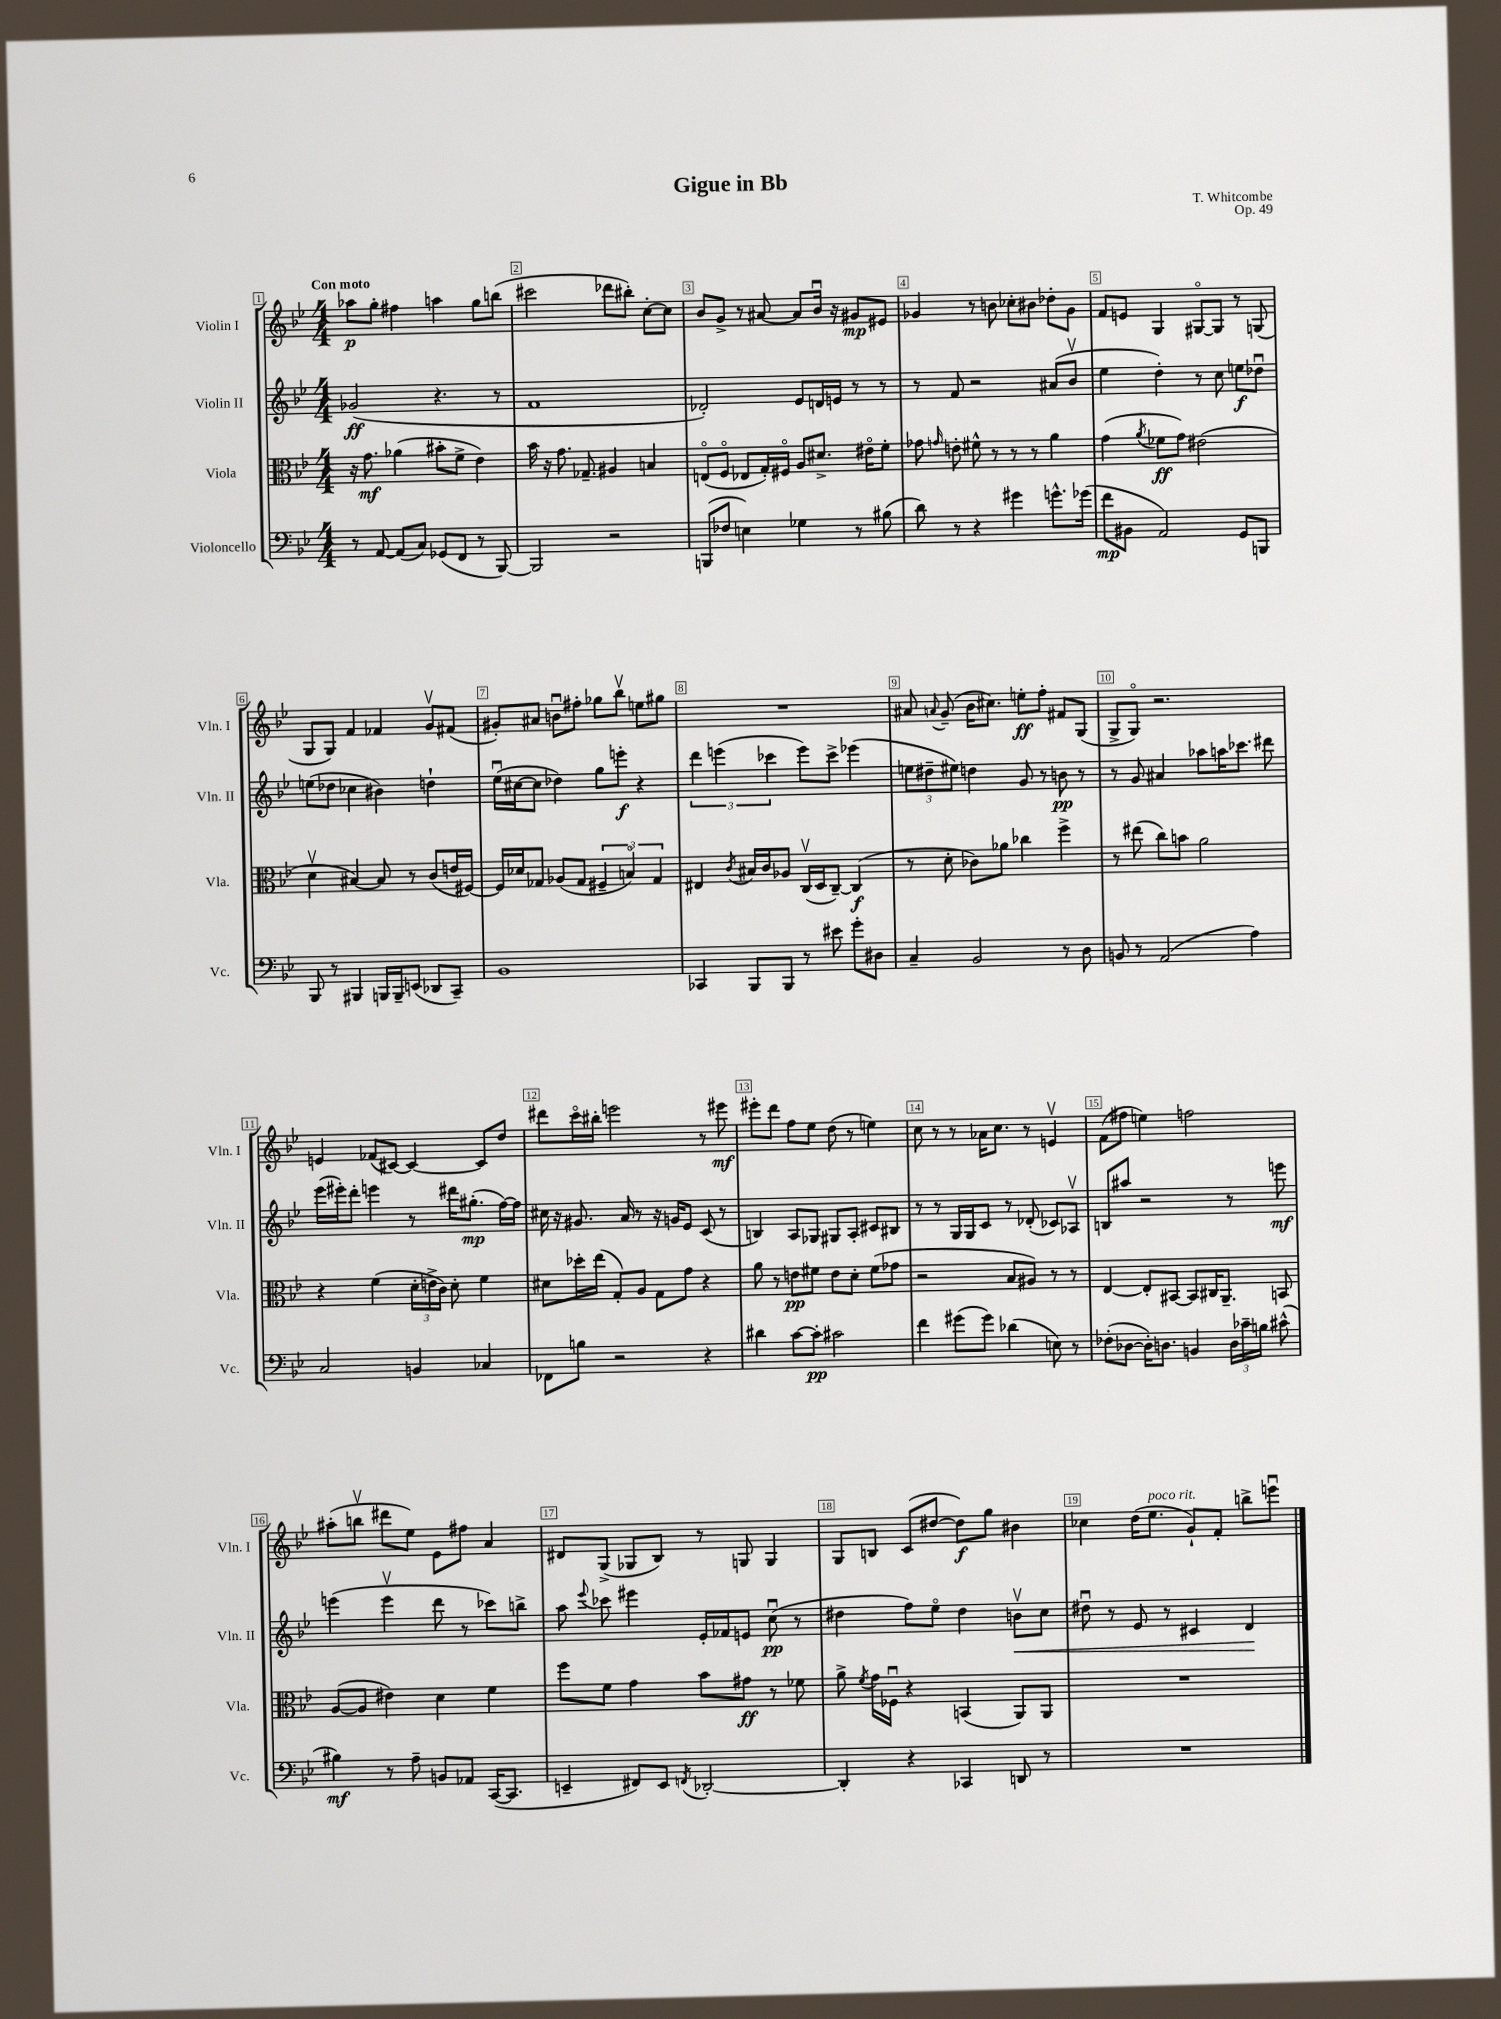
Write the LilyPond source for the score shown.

\header { title = "Gigue in Bb" composer = "T. Whitcombe" opus = "Op. 49" }
<<
\new StaffGroup <<
\new Staff = "s0" \with { instrumentName = "Violin I" shortInstrumentName = "Vln. I" } {
    \clef treble \key bes \major \numericTimeSignature \time 4/4 \tempo "Con moto"
    \autoBeamOff aes''8[\p g''8]-. fis''4 a''4 g''8[ b''8]( |
    cis'''2 des'''8[ bis''8]-.) c''8[~-. c''8] |
    bes'8[ g'8]-> r8 ais'8~ ais'8[ bes'16]\downbow r16 gis'8[\mp eis'8] |
    ges'4 r8 b'8 ces''8[-. bis'8] des''8[-. ges'8] |
    f'8[ e'8] g4 gis8[~\flageolet gis8] r8 g8( |
    g8[ g8]) f'4 fes'4 g'8[\upbow fis'8]( |
    gis'8[-.) ais'8] b'8[\downbow fis''8]-. ges''8[ bes''8]\upbow e''8[ gis''8] |
    R1 |
    ais'8 \appoggiatura { a'8 } g'8--( bes'16[ cis''8.]) e''8[-.\ff f''8]-. fis'8[ g8]( |
    g8[-> g8]\flageolet) r2. |
    e'4 fes'8[( cis'8]~) cis'4~ cis'8[ d''8] |
    dis'''8[ c'''16\flageolet bis''16]-. e'''2 r8 eis'''8\mf |
    eis'''8[-. d'''8] f''8[ ees''8] d''8( r8 e''4) |
    c''8 r8 r8 aes'16[ c''8.] r8 e'4\upbow |
    f'8[( fis''8] e''4) f''2 |
    ais''8[-.( b''8]\upbow dis'''8[ ees''8]) ees'8[ fis''8] a'4 |
    dis'8[ g8]->( ges8[ bes8]) r8 g8 g4 |
    g8[ b8] c'8[( dis''8]~ dis''8[\f) g''8] bis'4 |
    ces''4 d''16[( ees''8.]^\markup { \italic "poco rit." } g'8[-!) f'8]-. b''8[-> e'''8]\downbow \bar "|." |
}
\new Staff = "s1" \with { instrumentName = "Violin II" shortInstrumentName = "Vln. II" } {
    \clef treble \key bes \major \numericTimeSignature \time 4/4
    \autoBeamOff ges'2\ff( r4. r8 |
    f'1 |
    des'2-.) ees'8[ d'16 e'16] r8 r8 |
    r8 f'8 r2 ais'8[( bes'8]\upbow |
    ees''4 d''4-.) r8 c''8 e''8[\f des''8]\downbow |
    e''8[( des''8] ces''4 bis'4) d''4-! |
    ees''16[\downbow( cis''16~ cis''8] des''4) g''8[ e'''8]-.\f r4 |
    \tuplet 3/2 { d'''4 e'''4( ces'''4 } e'''8[) ces'''8]-> ees'''4( |
    \tuplet 3/2 { e''8[ dis''8-- eis''8]) } d''4 g'8 r8 b'8\pp r8 |
    r8 g'8 ais'4 aes''8[ a''16 ces'''8.] dis'''8 |
    ees'''16[( eis'''16-.) d'''8]-. e'''4 r8 dis'''16[ gis''8.]-.\mp( f''16[~) f''16] |
    cis''16 r16 gis'8. a'16 r8 r16 g'16[ ees'8] c'8( r8 |
    b4) a8[ ges8] gis8[ a8]-. cis'8[ bis8] |
    r8 r8 g16[ g16 c'8] r8 des'8-.( ces'8[) aes8]\upbow |
    b8[ ais''8] r2 r8 e'''8\mf |
    e'''4( e'''4\upbow d'''8 r8 ces'''8[) b''8]-> |
    a''8 \appoggiatura { ees'''8 } ces'''8 eis'''4 ees'16[-. fes'16 e'8] c''8\downbow\pp( r8 |
    dis''4 f''8[) ees''8]\flageolet dis''4 b'8[\upbow\< c''8] |
    dis''8\downbow r8 ees'8 r8 cis'4 d'4\! \bar "|." |
}
\new Staff = "s2" \with { instrumentName = "Viola" shortInstrumentName = "Vla." } {
    \clef alto \key bes \major \numericTimeSignature \time 4/4
    \autoBeamOff r16 g'8.\mf aes'4( bis'8[-. f'8]-> ees'4) |
    bes'16 r16 g'8. ges8.-- ais4 b4 |
    e8[\flageolet( f8]\flageolet ees8[ g16-.) fis16]\flageolet a8[ dis'8.]-> eis'16[\flageolet f'8]-. |
    ges'8 \grace { g'16 } e'8-. fis'8-^ r8 r8 r8 a'4 |
    g'4( \acciaccatura { a'8 } fes'8[\ff g'8]) eis'2( |
    d'4\upbow bis4~) bis8 r8 c'8[( e'16 fis16]~) |
    fis16[ des'16 ges8] aes8[( ges8] \tuplet 3/2 { fis4-- b4\flageolet) ges4 } |
    eis4 \acciaccatura { c'8 } bis16[ c'16 aes8] c16[\upbow( d16 c8]~--) c4\f( |
    r8 d'8-. ces'8[) aes'8] ces''4 f''4-> |
    r8 eis''8( c''8[) b'8] a'2 |
    r4 f'4( \tuplet 3/2 { d'16[-. e'16-> c'16]) } d'8-. f'4 |
    dis'8[ des''16-. ees''16]( g8[-.) a8] g8[ g'8] r4 |
    a'8 r8 e'8[\pp fis'8] e'8[ d'8]-. fis'8[( ges'8] |
    r2 bes8[ ais8]) r8 r8 |
    ees4~ ees8[-. bis,8]~ bis,8[ cis16 a,8.]-- b,8 |
    a8[~( a8] eis'4) d'4 f'4 |
    f''8[ f'8] g'4 bes'8[ gis'8]\ff r8 fes'8 |
    a'8-> \acciaccatura { f'8 } g'16[ fes16]\downbow r4 b,4( a,8[) a,8] |
    R1 \bar "|." |
}
\new Staff = "s3" \with { instrumentName = "Violoncello" shortInstrumentName = "Vc." } {
    \clef bass \key bes \major \numericTimeSignature \time 4/4
    \autoBeamOff r8 a,8~ a,8[( c8]) ges,8[( f,8] r8 bes,,8~) |
    bes,,2 r2 |
    b,,8[( fes8] e4) ges4 r8 bis8( |
    d'8) r8 r4 gis'4 g'8.[-^ ges'16]( |
    f'8[\mp bis,8] a,2) g,8[ b,,8] |
    bes,,8 r8 bis,,4 b,,16[ b,,16-- e,8]( des,8[ c,8]--) |
    bes,1 |
    ces,4 bes,,8[ bes,,8] r8 eis'8 g'8[-. dis8] |
    c4-- bes,2 r8 d8 |
    b,8 r8 a,2( a4) |
    c2 b,4 ces4 |
    fes,8[ b8] r2 r4 |
    dis'4 c'8[~ c'8]-.\pp cis'2 |
    f'4 gis'8[( gis'8]) des'4( e8) r8 |
    fes8[-.( des8]~ des16[-.) d8.] b,4 \tuplet 3/2 { d16[ ces'16-- b16] } cis'8-^( |
    bis4\mf) r8 a8-- b,8[ aes,8] c,16[~( c,8.] |
    e,4-- fis,8[) e,8] \acciaccatura { f,8 } des,2~-. |
    des,4-. r4 ces,4 d,8 r8 |
    R1 \bar "|." |
}
>>
>>
\layout { \context { \Score \override BarNumber.break-visibility = ##(#f #t #t) barNumberVisibility = #all-bar-numbers-visible \override BarNumber.stencil = #(make-stencil-boxer 0.1 0.3 ly:text-interface::print) } }
